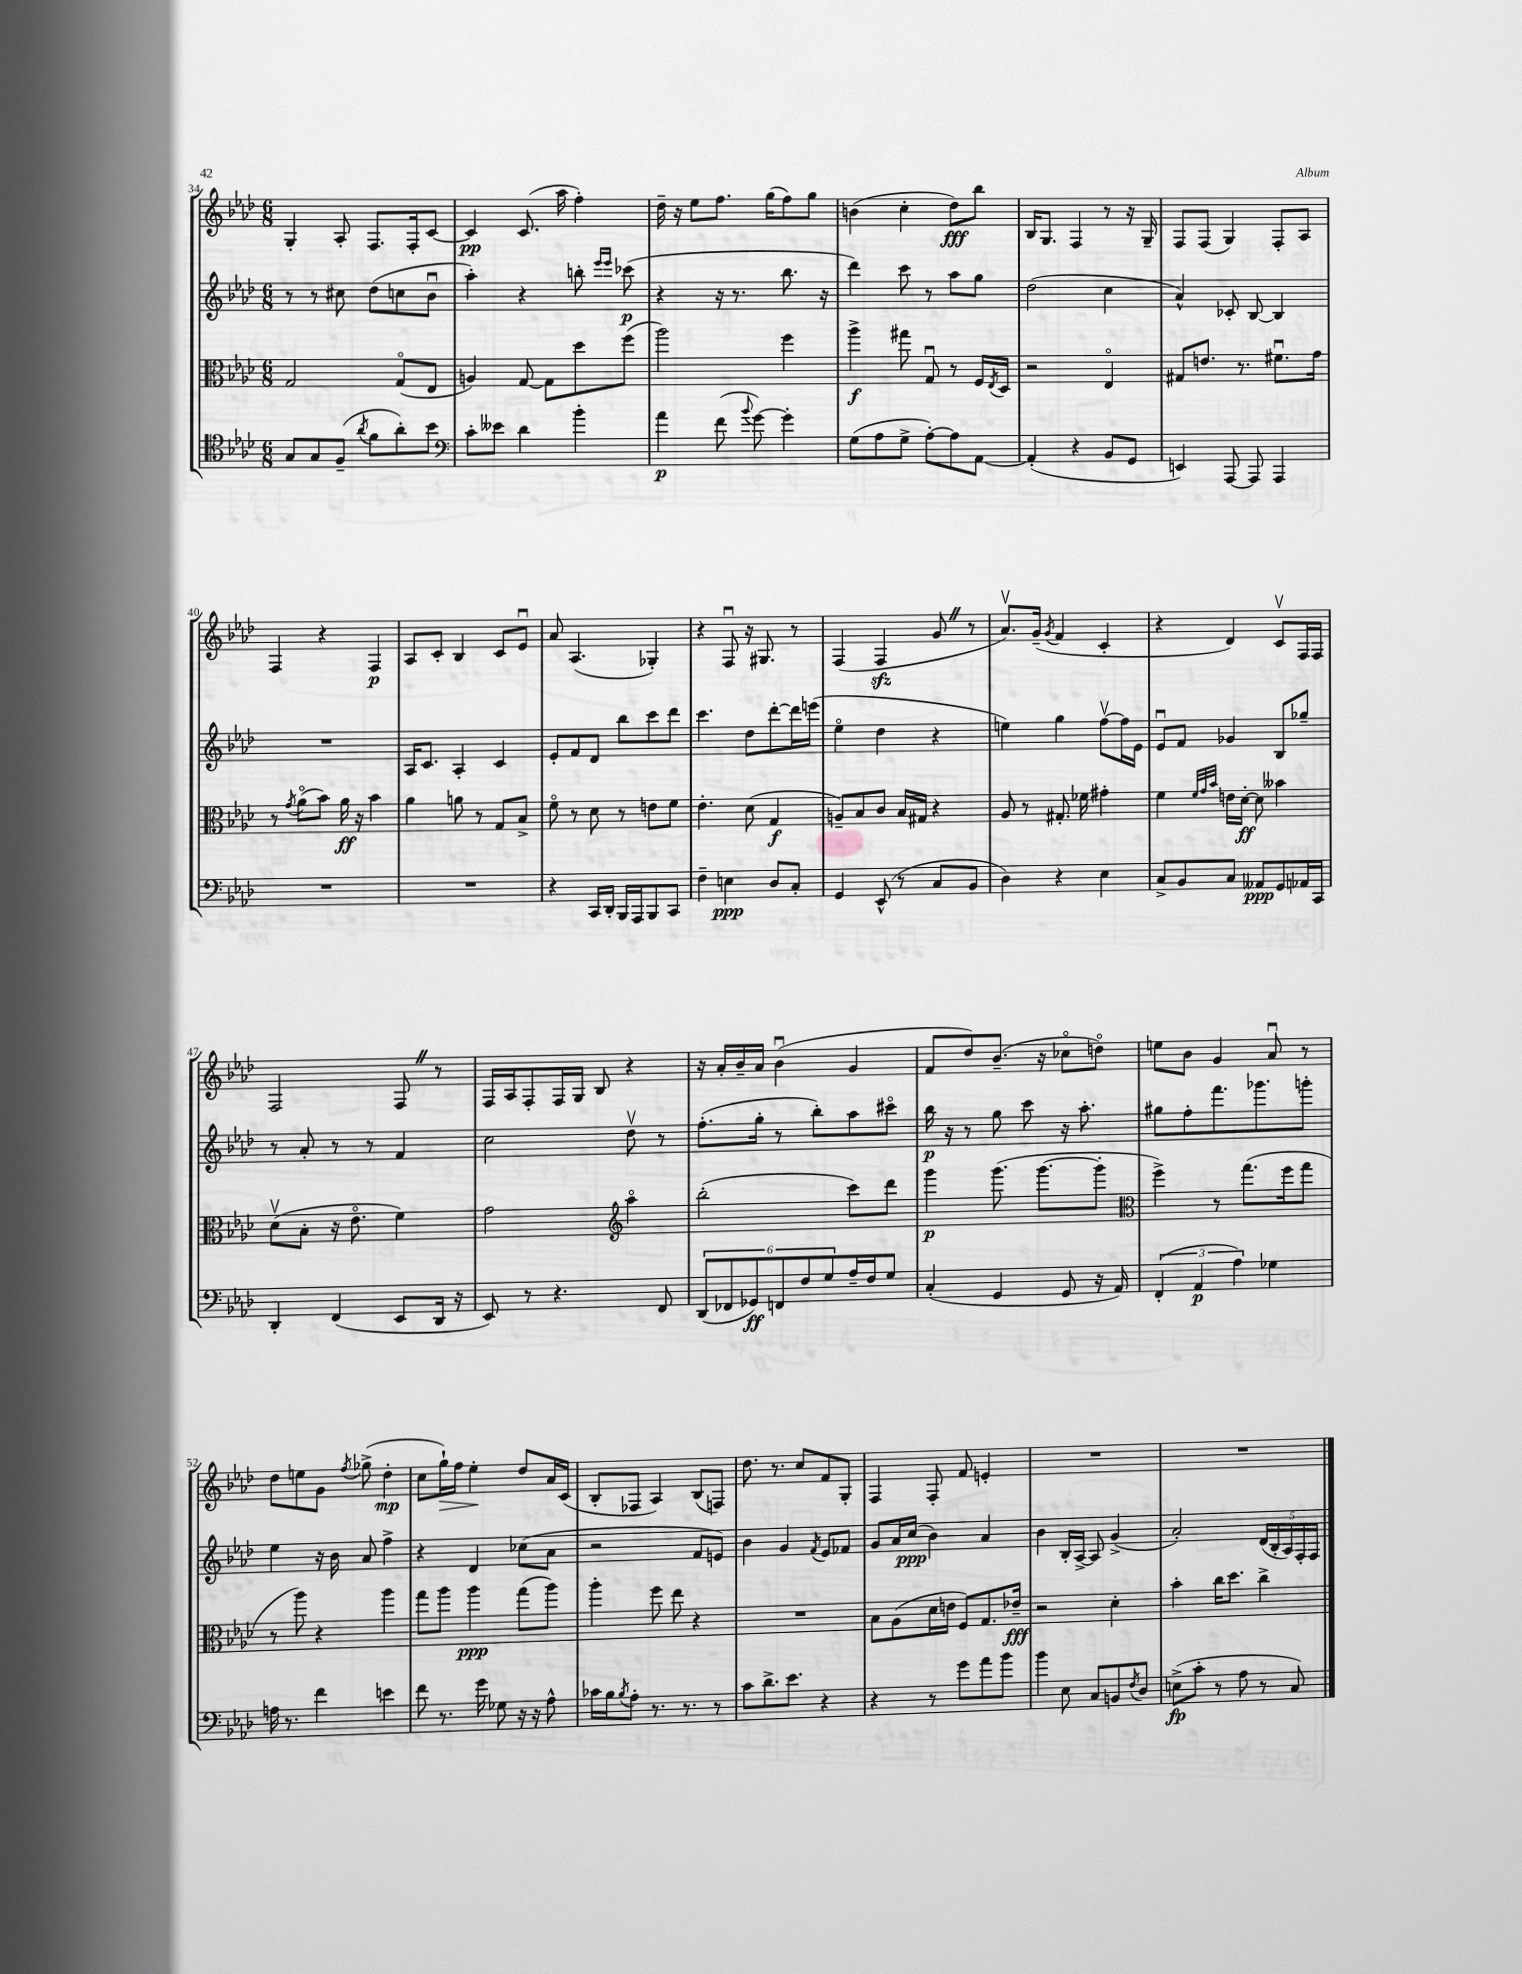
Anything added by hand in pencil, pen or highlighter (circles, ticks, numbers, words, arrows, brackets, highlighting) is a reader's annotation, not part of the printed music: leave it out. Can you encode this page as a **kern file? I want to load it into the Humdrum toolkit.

**kern	**kern	**kern	**kern
*staff4	*staff3	*staff2	*staff1
*clefC4	*clefC3	*clefG2	*clefG2
*k[b-e-a-d-]	*k[b-e-a-d-]	*k[b-e-a-d-]	*k[b-e-a-d-]
*M6/8	*M6/8	*M6/8	*M6/8
8G	2G	8r	4G'
8G	.	8r	.
(8F~	.	8cc#	8A-'
8qa-	.	.	.
8f	.	(8dd-	8.F
8a-')	(8Go	8cc	.
.	.	.	16F'
8b-	8E-	8b-u	[8c
=	=	=	=
*clefF4	*	*	*
8c'	4A)	4aa-')	4c]
8e--	.	.	.
4d-	[8G	4r	(8.c
.	8G]	.	.
.	.	.	16aa-
4b-'	8dd-	8bb'	4ff')
.	.	16qqeee-	.
.	.	16qqeee-	.
.	(8ff	(8ccc-	.
=	=	=	=
4a-	2aa-)	4r	16dd-~
.	.	.	16r
.	.	.	8ee-
(8f	.	16r	8.ff
.	.	8.r	.
8qqb-	.	.	.
[8g)	.	.	.
.	.	.	(16gg
4g']	4ff	8.bb-	8ff)
.	.	.	8gg
.	.	16r	.
=	=	=	=
(8G	4aa-^	4ddd-)	(4b
8A-	.	.	.
8G^	8gg#	8ccc	4cc'
[8A-')	8Gu	8r	.
8A-]	8r	8aa-	8dd-)
[8AA-	16F	8gg	8bb-
.	8qE-	.	.
.	16D-	.	.
=	=	=	=
(4AA-']	2r	(2dd-	16B-
.	.	.	8.G
4r	.	.	4F
8BB-	4E-o	4cc	8r
8GG	.	.	16r
.	.	.	16G~
=	=	=	=
4EE)	8G#	4a-^^)	8F
.	8.e	.	(8F
[8AAA-	.	8c-'	4G)
.	8.r	.	.
8AAA-]	.	[8B-	.
4AAA-	8.f#u	4B-]	8F'
.	.	.	8A-
.	16g	.	.
=	=	=	=
2.r	8r	2.r	4F
.	8qg	.	.
.	(8a-o	.	.
.	8b-)	.	4r
.	16a-	.	.
.	16r	.	.
.	4b-	.	4F
=	=	=	=
2.r	4a-	16A-	8A-
.	.	8.c	.
.	.	.	8c'
.	8a	4A-'	4B-
.	8r	.	.
.	8G	4c	8c
.	8B-^	.	8e-u
=	=	=	=
4r	8fo	8e-'	8a-
.	8r	8f	(4.A-
16CC	8d-	8d-	.
16DD-'	.	.	.
16BBB-	8r	8bb-	.
16AAA-	.	.	.
8BBB-	8e	8ccc	4G-')
8CC	8f	8ddd-	.
=	=	=	=
4F~	4.e-'	4.ccc	4r
4E	.	.	8Fu
.	(8d-	8dd-	16r
.	.	.	8.G#
8D-	4G	[8ddd-'	.
8C'	.	16ddd-]	8r
.	.	(16eee	.
=	=	=	=
4GG	8A~)	4ee-o	(4F
.	8B-	.	.
(8EE-^^	8c	4dd-	4F
8r	16B-	.	.
.	16G#	.	.
8C	4r	4r	8g
8BB-	.	.	8r
=	=	=	=
4D-)	8A-	4ee)	8.a-v)
.	8r	.	.
.	.	.	(16g~
.	.	.	8qg
4r	8.G#'	4gg	4f
.	16f-	.	.
4E-	4g#'	[8ffv	4c'
.	.	16ff]	.
.	.	16e-	.
=	=	=	=
8C^	4f	8e-u	4r
8BB-	.	8f	.
.	32qqf	.	.
.	32qqg	.	.
.	32qqb-	.	.
8C	16e	4g-	4d-)
.	[16d-'	.	.
8AA--	8d-]	.	.
8GG	4b--	8B-	8cv
16AA-	.	8gg-~	16F
16CC	.	.	16F
=	=	=	=
4DD-'	(8d-v	8r	2F
.	8B-'	8a-'	.
(4FF	16r	8r	.
.	8.e-o	.	.
.	.	8r	.
8EE-	4f)	4f	8F
16DD-	.	.	8r
16r	.	.	.
=	=	=	=
8EE-)	2g	2cc	16F
.	.	.	16A-
8r	.	.	8F'
4.r	.	.	16F
.	.	.	16G
.	.	.	8B-
*	*clefG2	*	*
.	4aa-o	8dd-v	4r
8FF	.	8r	.
=	=	=	=
(12DD-	(2bb-'	(8.ff'	16r
.	.	.	16a-'
12FF-	.	.	.
.	.	.	16b-~
12GG-)	.	.	.
.	.	16gg'	16a-
12FF	.	8r	(4b-u
12F	.	.	.
.	.	8bb-')	.
12G	.	.	.
16A-~	8ccc)	8aa-	4g
16F	.	.	.
8G	8ddd-	8ccc#o	.
=	=	=	=
(4C'	4ggg	16bb-	8f
.	.	16r	.
.	.	8r	8dd-)
4GG	(8.ggg	8gg	(8.b-~
.	.	8ccc	.
.	[8.ggg	.	16r
8GG	.	16r	8cc-o
.	.	8.aa-'	.
16r	8ggg']	.	8ddo)
16AA-)	.	.	.
=	=	=	=
*	*clefC3	*	*
(6FF'	4ff^)	8gg#	8ee
.	.	8ff'	8b-
6AA-	.	.	.
.	8r	8.fff	4g
6A-)	.	.	.
.	(8.gg	.	.
.	.	8.ggg-	.
4G-	.	.	8a-u
.	16ff	.	.
.	8gg	8ggg'	8r
=	=	=	=
16A	8r	4ee-	8dd-
8.r	.	.	.
.	8aa-)	.	8ee
4f	4r	16r	8g
.	.	16b-	.
.	.	.	8qff
.	.	8a-	(8gg-^
4e	4aa-	4ff^	4dd-'
=	=	=	=
8f	8gg	4r	8cc
8.r	8aa-	.	16gg`)
.	.	.	16ff
.	4aa-	4d-	4ee-'
16g	.	.	.
8G-	.	.	.
16r	(8gg	(8cc-	8dd-
16r	.	.	.
8A-^^	8aa-)	8a-	16a-
.	.	.	(16c
=	=	=	=
16c-	4aa-'	2r	8B-'
16B-	.	.	.
8qB-	.	.	.
8A-'	.	.	8F-
8.r	8ff	.	4A-)
.	8ee-	.	.
8.r	.	.	.
.	4r	8f	(8B-
8r	.	8e)	8F)
=	=	=	=
8c	2.r	4b-	8.dd-
8.d-^	.	.	.
.	.	.	8.r
.	.	4g	.
8.e-	.	.	.
.	.	.	8cc
.	.	8qf	.
4r	.	8e-	8f
.	.	8f-	8G'
=	=	=	=
4r	8B-	8g	4F
.	(8A-	16a-	.
.	.	(16cc	.
8r	16d-	4b-)	8F'
.	16e	.	.
8g	8F)	.	8f
8a-	8.G	4a-	4e'
8b-	.	.	.
.	16e-~	.	.
=	=	=	=
4b-	2r	4b-	2.r
8E-	.	16B-'	.
.	.	[16A-^	.
8C	.	8A-]	.
8BB	4d-'	(4g^	.
8qF	.	.	.
8D-	.	.	.
=	=	=	=
(8E^	4b-'	2a-')	2.r
8c'	.	.	.
8r	16cc	.	.
.	8.dd-	.	.
8A-	.	.	.
8r	4cc^	(20d-	.
.	.	20B-'	.
.	.	20A-)	.
8C)	.	.	.
.	.	20F'	.
.	.	20F	.
==	==	==	==
*-	*-	*-	*-
